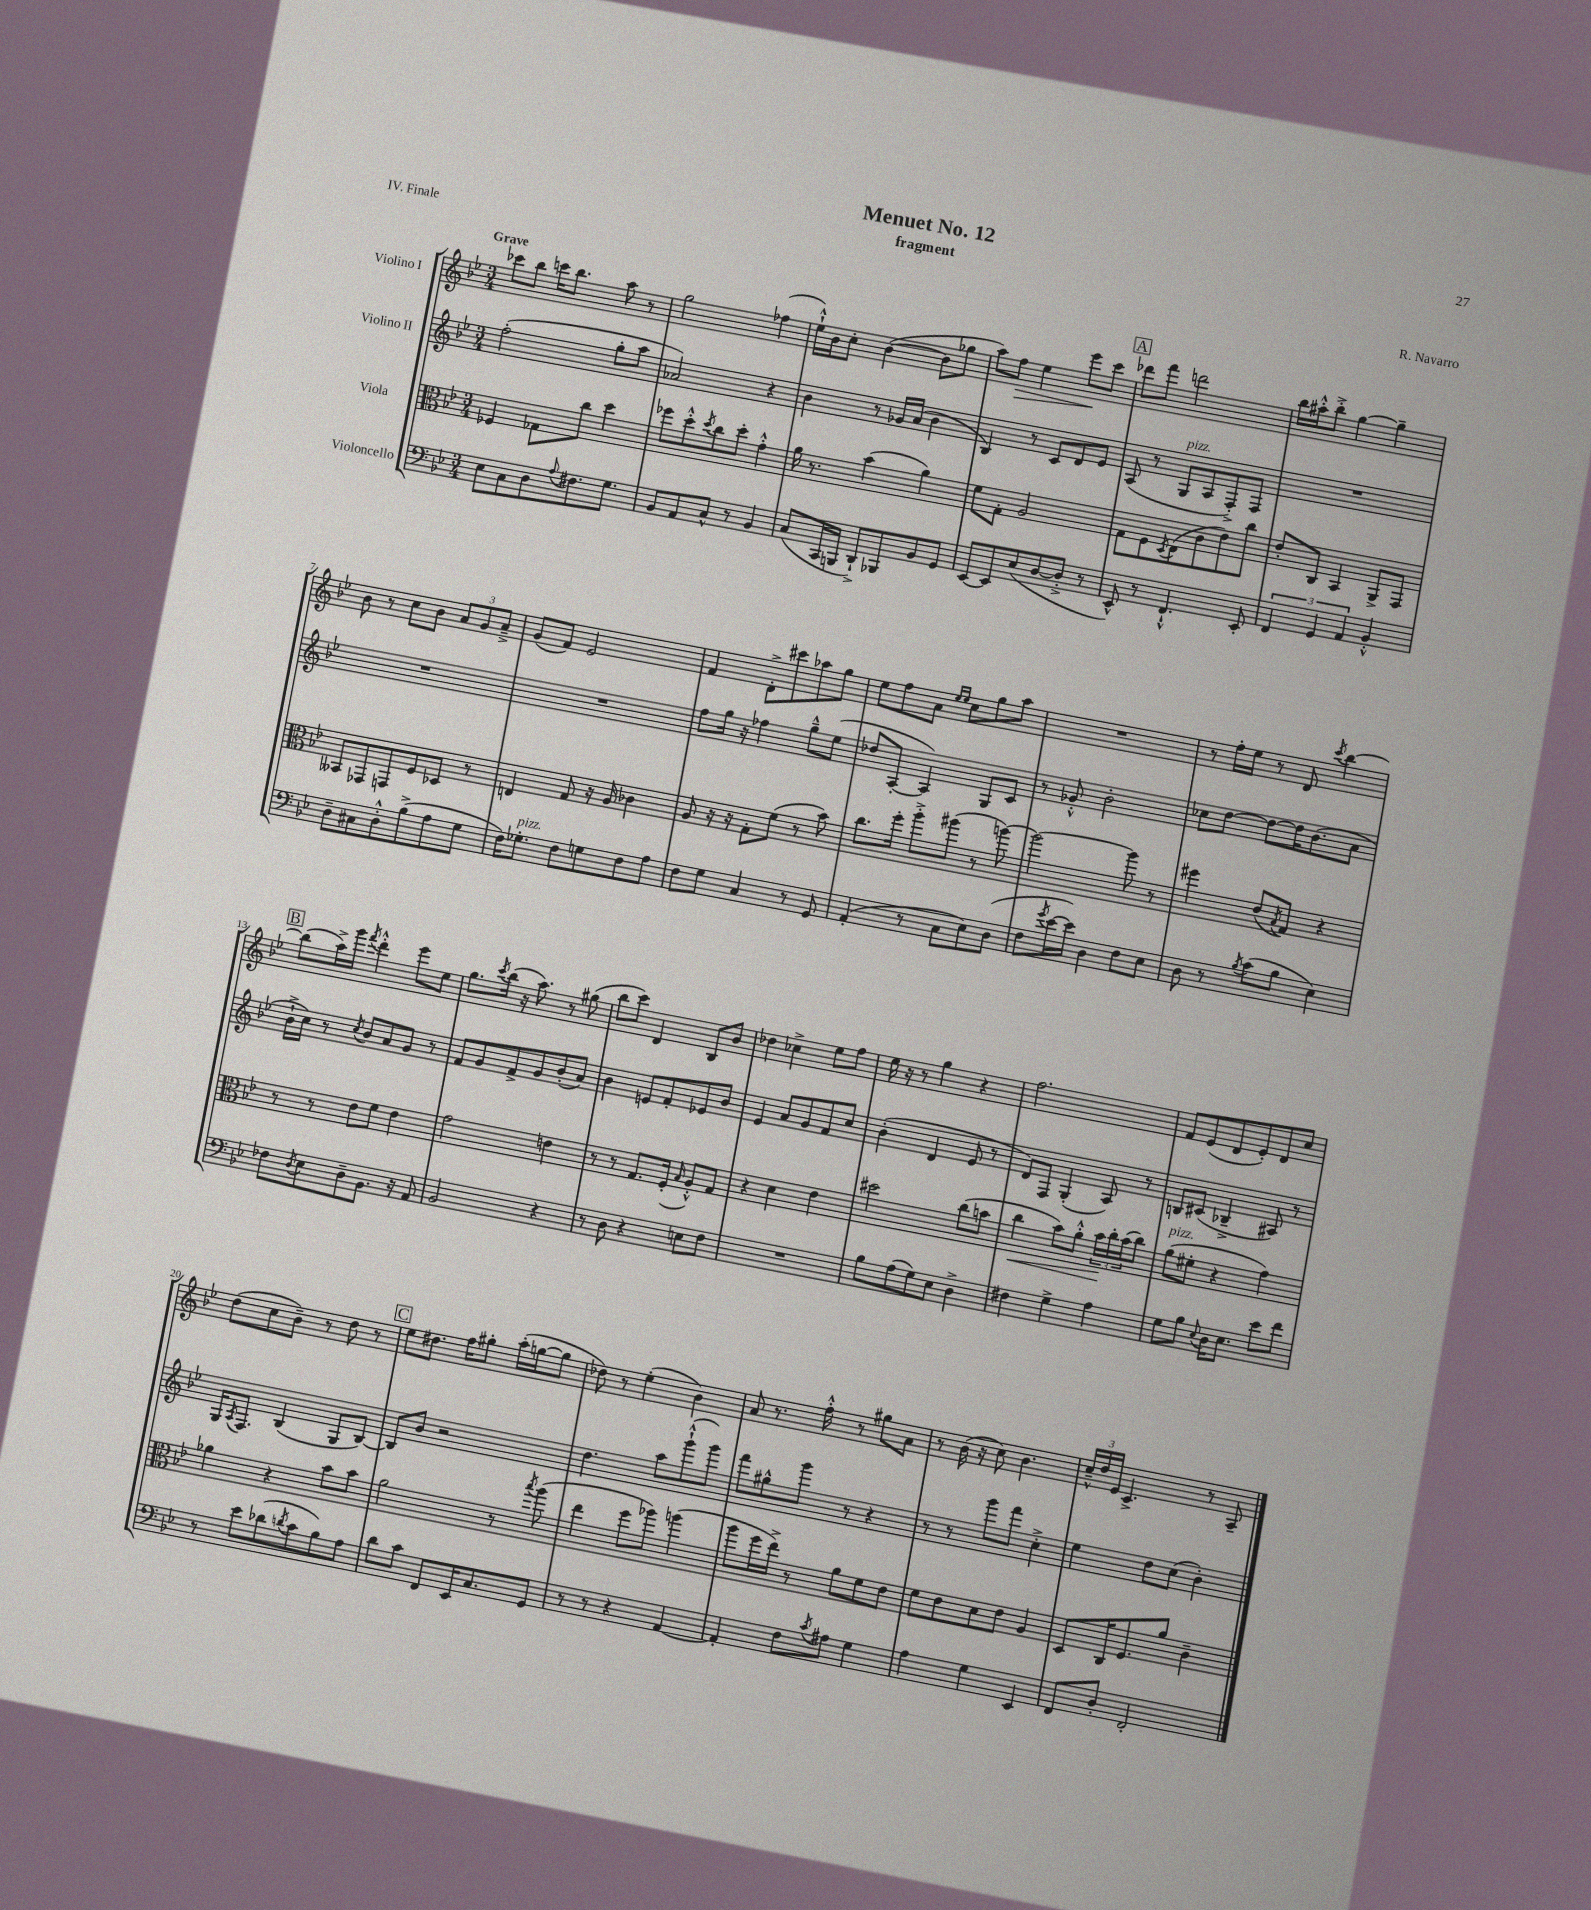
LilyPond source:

\header { title = "Menuet No. 12" composer = "R. Navarro" subtitle = "fragment" piece = "IV. Finale" }
<<
\new StaffGroup <<
\new Staff = "s0" \with { instrumentName = "Violino I" } {
    \clef treble \key bes \major \numericTimeSignature \time 3/4 \tempo "Grave"
    ces'''8 bes''8 c'''16 bes''8. a''8 r8 |
    g''2 fes''4( |
    ees''16-!-^) bes'16 c''8-. bes'4~( bes'8 ges''8 |
    a''8) f''8\> ees''4 ees'''8\! c'''8 |
    \mark \markup { \box "A" } des'''8 f'''8 d'''2 |
    bes''16 ais''16-.-^ bes''8-.-> g''4~ g''4-- |
    bes'8 r8 c''8 bes'8 \tuplet 3/2 { a'8 g'8 a'8---> } |
    g'8( f'8) ees'2 |
    f'4 d'8-.-> cis'''8 aes''8 g''8 |
    ees''8 f''8 a'8 \grace { ees''16 ees''16 } c''8 g''8 a''8 |
    R2. |
    r8 f''16-. ees''16 r8 d'8 \acciaccatura { c'''8 } bes''4~ |
    \mark \markup { \box "B" } bes''8( a''16->) g'''16 \acciaccatura { f'''8 } d'''4-.-^ ees'''8 ees''8 |
    g''8. \acciaccatura { c'''8 } bes''16( r16 a''8.) r8 gis''8( |
    bes''8 c'''8) d'4 bes8 bes'8 |
    des''4 ces''4-> ees''8 f''8 |
    ees''16 r16 r8 g''4 r4 |
    f''2. |
    f'8 ees'8( d'8 ees'8-.) d'8 c''8 |
    d''8( c''8 bes'8--) r8 d''8 r8 |
    \mark \markup { \box "C" } ees''8 dis''8. f''16 gis''8-. a''16-.( g''16~ g''8 |
    des''8) r8 ees''4-.( bes'4) |
    a'8 r8. f''16-.-^ r8 gis''8 a'8 |
    r8 bes'16( r16 c''8) bes'4. |
    \tuplet 3/2 { c''16---^ d''16 ees'16 } c'4.-> r8 a8-- \bar "|." |
}
\new Staff = "s1" \with { instrumentName = "Violino II" } {
    \clef treble \key bes \major \numericTimeSignature \time 3/4
    f''2-.( g''8-. a''8 |
    aes'2) r4 |
    bes'4 r8 ges'16 a'16( bes'4 |
    bes4) r8 c'8 d'8 ees'8 |
    \mark \markup { \box "A" } a8( r8 g8^\markup { \italic "pizz." } a8 f8-.->) f8 |
    R2. |
    R2. |
    R2. |
    f''8 g''16 r16 fes''4 g''8---^ ees''8( |
    des''8 a8~-. a4) g8 c'8 |
    r8 ges'8-.-^ bes'2-. |
    ces''8 d''8~ d''8~ d''16 bes'8.( a'8 |
    \mark \markup { \box "B" } bes'16-!-> c''16) r8 \acciaccatura { c''8 } bes'8 a'8 g'8 r8 |
    f'8 g'8 f'8-> g'8 bes'8-.( a'8) |
    bes'4 e'8 f'8-. ees'8 bes'8 |
    ees'4 a'8 g'8 f'8 c''8 |
    bes'4-.( d'4 ees'8 r8 |
    d'8) f8 g4-.( a8) r8 |
    b8 cis'8( bes4---> ais8) r8 |
    g16 \acciaccatura { a8 } f8. bes4( g8 bes8~) |
    \mark \markup { \box "C" } bes8 bes'8 r2 |
    d''4. a''8 g'''8-!-^( g'''8) |
    f'''8 gis''8-^ g'''8 r8 r4 |
    r8 r8 g'''8 f'''8 c''4-.-> |
    ees''4 d''8 c''8( bes'4-.) \bar "|." |
}
\new Staff = "s2" \with { instrumentName = "Viola" } {
    \clef alto \key bes \major \numericTimeSignature \time 3/4
    fes4 ges8 c''8 d''4 |
    fes''8 d''8-.-^ \acciaccatura { d''8 } c''8 d''8-. g'4-.-^ |
    a'16 r8. bes'4( a'4) |
    f'8 g8-. a2 |
    \mark \markup { \box "A" } g8 f8 \acciaccatura { d8 } ees8( c'8 ees'8) c''8 |
    ees'8-. c8 bes,4 a,8-> g,8 |
    beses,8 ges,8 g,8 f8 des8 r8 |
    e4 g8 r16 a16 ces'4 |
    a8 r16 r16 g8-. f'8( r8 bes'8) |
    c''8. f''16-. a''8-.-> ais''8( r8 a''8~) |
    a''2~ a''8 r8 |
    fis''4 ees'8( \acciaccatura { bes8 } g8) r4 |
    \mark \markup { \box "B" } r8 r8 ees'8 f'8 ees'4 |
    g'2 e'4 |
    r8 r8 g8. f16-.( \grace { bes16 } a8-.-^) g8 |
    r4 d'4 ees'4 |
    dis''2 c''8( b'8 |
    c''4\< bes'8) a'8-.-^ \tuplet 3/2 { bes'16\! c''16-. bes'16( } c''8) |
    a'8^\markup { \italic "pizz." }( fis'8-. r4 g'4) |
    aes'4 r4 bes'8 bes'8 |
    \mark \markup { \box "C" } a'2 r8 \acciaccatura { bes''8 } a''8( |
    ees''4 f''8 aes''8) a''4( |
    a''8 f''16 ees''16->) r8 a'8 f'8 ees'8 |
    f'8 ees'8 d'8 ees'8 a4 |
    d8 c16 f8. a'8 c'4-- \bar "|." |
}
\new Staff = "s3" \with { instrumentName = "Violoncello" } {
    \clef bass \key bes \major \numericTimeSignature \time 3/4
    ees8 c8 d8 \appoggiatura { a8 } fis8. g8. |
    bes,8 a,8 c8-^ r8 bes,4 |
    c8( c,16 b,,16 d,8-!->) bes,,8 bes,8 g,8 |
    ees,8~ ees,8 ees8( d8~ d8-.-> r8 |
    \mark \markup { \box "A" } ees,8-^) r8 f,4.-!-^ ees,8-. |
    \tuplet 3/2 { f,4 g,4 a,4 } bes,4-.-^ |
    d8-- cis8 d8-.-^ bes8->( a8 g8 |
    f16) ges8.-.^\markup { \italic "pizz." } f8 g8 f8 a8 |
    f8 g8 c4 r8 g,8 |
    a,4-.( r8 c8 ees8) d8( |
    f8 \acciaccatura { g'8 } ees'16~ ees'16) d4 f8 ees8 |
    d8 r8 \acciaccatura { bes8 } c'8( bes8 ees4) |
    \mark \markup { \box "B" } fes8 \acciaccatura { d8 } ees8 d8-- bes,8. r16 a,8 |
    bes,2 r4 |
    r8 d8 r4 e8 f8 |
    R2. |
    bes8 a8( g8) ees8 d4-> |
    fis4 g4-> a4 |
    g8 bes8 \appoggiatura { ees8 } d16 ees8. ees'8 f'8 |
    r8 ees'8 des'8( \acciaccatura { d'8 } c'8 bes8) a8 |
    \mark \markup { \box "C" } d'8 c'8 f,8 ees,16 c8. g,8 |
    r8 r8 r4 a,4~ |
    a,4-. f8 \acciaccatura { c'8 } ais8 g4 |
    a4 g4 ees,4 |
    f,8 d8-. f,2-. \bar "|." |
}
>>
>>
